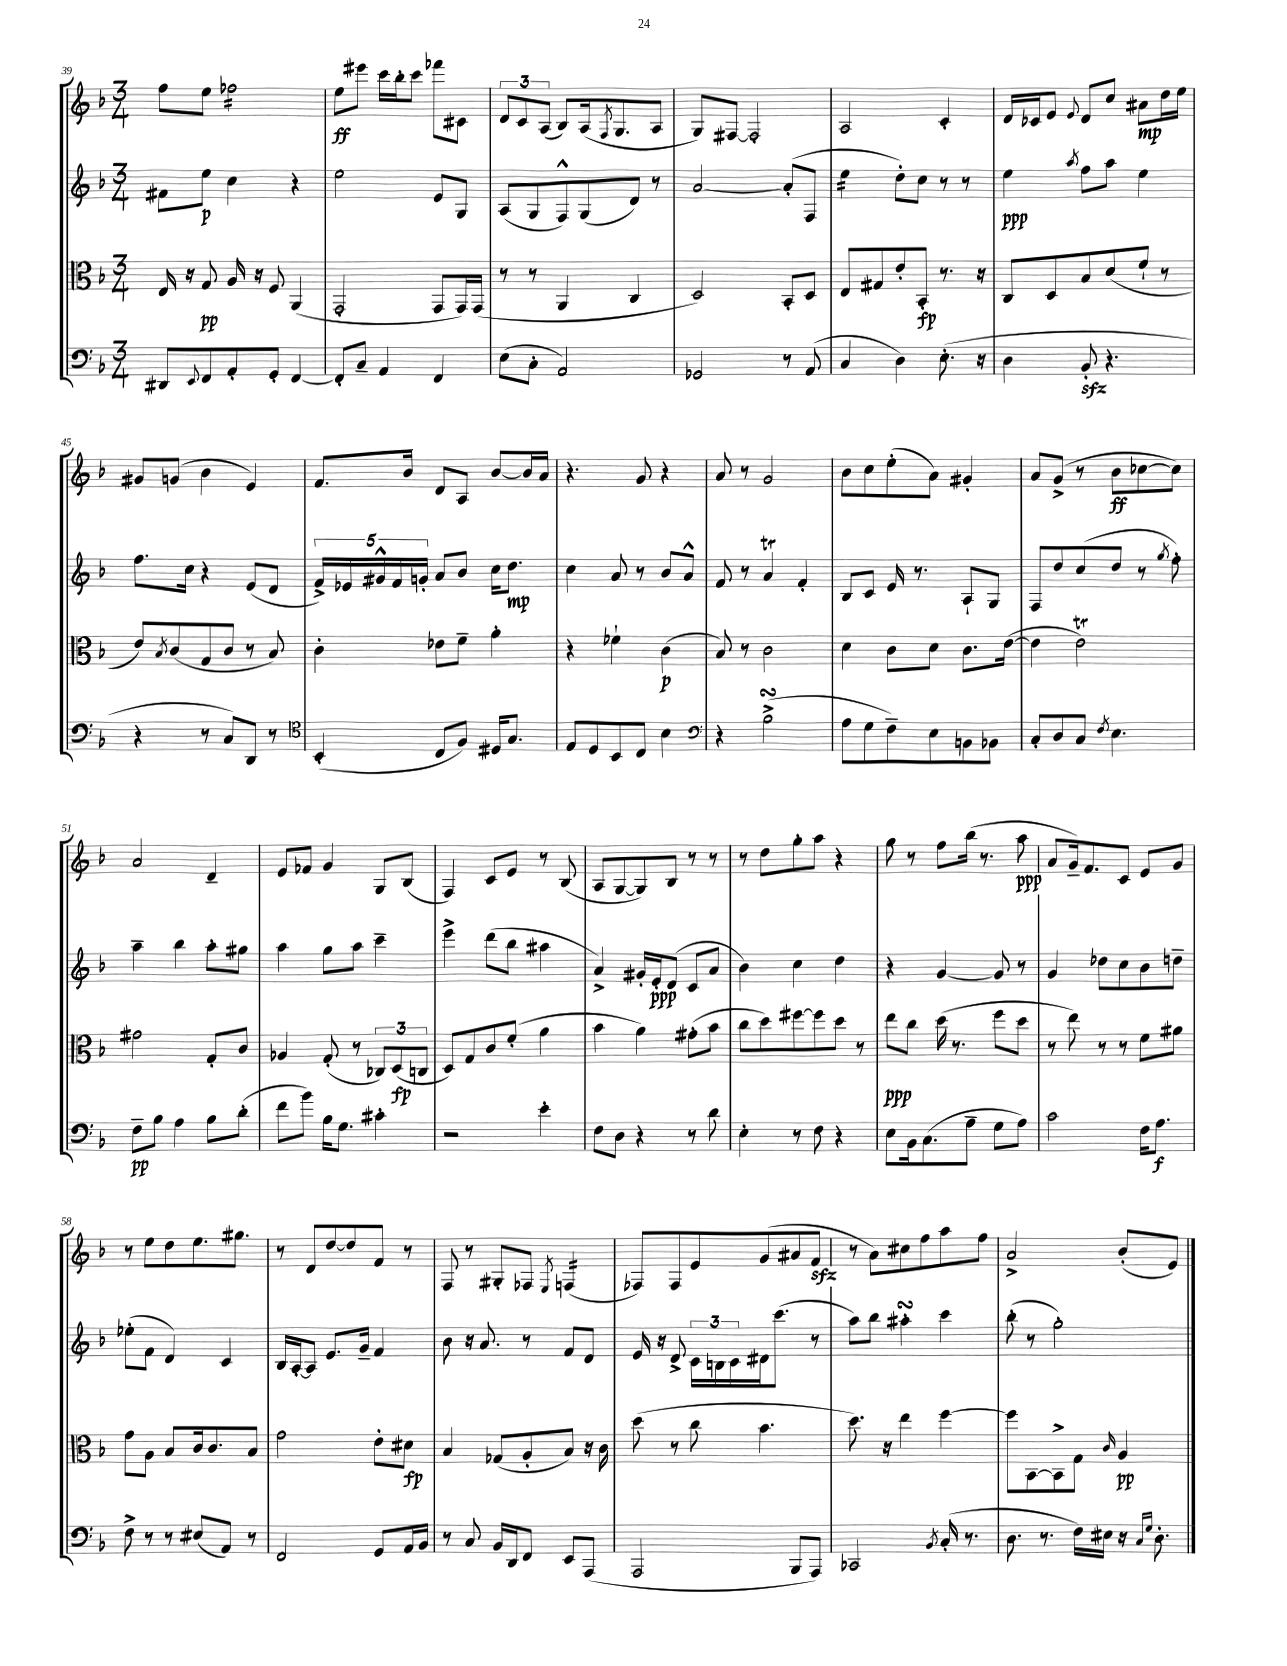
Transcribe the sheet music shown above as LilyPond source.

<<
\new StaffGroup <<
\new Staff = "s0" {
    \clef treble \key f \major \numericTimeSignature \time 3/4
    f''8 e''8 fes''2:16 |
    e''8\ff eis'''8 c'''16 bes''16-. c'''8 fes'''8 cis'8 |
    \tuplet 3/2 { d'8 c'8 a8( } bes8) a16( \acciaccatura { f8 } g8. a8 |
    g8) fis8~ fis2-. |
    a2 c'4-. |
    d'16 ces'16 e'8 \appoggiatura { e'8 } d'8 c''8 ais'8\mp d''16 e''16 |
    gis'8 g'8( bes'4 e'4) |
    f'8. bes'16 d'8 a8 bes'8~ bes'16 a'16 |
    r4. g'8 r4 |
    a'8 r8 g'2 |
    bes'8 c''8 e''8-.( a'8) gis'4-. |
    a'8 g'8->( r8 bes'8\ff ces''8~ ces''8) |
    a'2 d'4-- |
    e'8 fes'8 g'4 g8 bes8( |
    f4) c'8 e'8 r8 bes8( |
    a8 g8~ g8) bes8 r8 r8 |
    r8 d''8 g''8-. a''8 r4 |
    g''8 r8 f''8 bes''16( r8. a''8\ppp |
    a'8 g'16--) f'8. c'8 e'8 g'8 |
    r8 e''8 d''8 e''8. gis''8. |
    r8 d'8 d''8~ d''8 f'8 r8 |
    f8 r8 gis8-. fes8 \acciaccatura { e8 } f4:16( |
    fes8) fes8 e'8 g'8( ais'8 f'8\sfz |
    r8 a'8) cis''8 f''8 a''8 f''8 |
    a'2-> bes'8-.( e'8) \bar "|." |
}
\new Staff = "s1" {
    \clef treble \key f \major \numericTimeSignature \time 3/4
    fis'8 e''8\p c''4 r4 |
    e''2 e'8 g8 |
    a8( g8 f8-^) g8( d'8) r8 |
    a'2~ a'8-.( f8 |
    e''4:16 d''8-.) c''8 r8 r8 |
    e''4\ppp \acciaccatura { a''8 } f''8 a''8 e''4 |
    f''8. c''16 r4 e'8( d'8 |
    \tuplet 5/4 { f'16->) ees'16 gis'16-^ f'16 g'16-. } a'8 bes'8 c''16 d''8.\mp |
    c''4 a'8 r8 bes'8 a'8-^ |
    f'8 r8 a'4\trill f'4-. |
    bes8 c'8 e'16 r8. a8-! g8 |
    f8 d''8 c''8( d''8 r8 \acciaccatura { g''8 } f''8-.) |
    a''4-- bes''4 a''8-. gis''8 |
    a''4 g''8 a''8 c'''4-- |
    e'''4-> d'''8( bes''8 ais''4 |
    a'4->) gis'16-. e'16-.\ppp d'8( c'8 a'8 |
    bes'4) c''4 d''4 |
    r4 g'4~ g'8 r8 |
    g'4 des''8 c''8 bes'8 d''8-- |
    ees''8-.( f'8 d'4) c'4 |
    bes16 a16~-. a8 e'8. g'16-- f'4 |
    bes'8 r16 a'8. r8 f'8 d'8 |
    e'16 r16 d'8-> \tuplet 3/2 { c'16 b16 c'16 } dis'16 c'''8.( r8 |
    a''8) bes''8 ais''4-.\turn c'''4 |
    bes''8-.( r8 g''2-.) \bar "|." |
}
\new Staff = "s2" {
    \clef alto \key f \major \numericTimeSignature \time 3/4
    e16 r16 g8\pp a16 r16 f8 a,4( |
    g,2-. g,8 g,16) g,16( |
    r8 r8 a,4 c4 |
    d2) bes,8-. d8 |
    e8 gis8 e'8-. bes,8-.\fp r8. r16 |
    c8 d8 bes8 d'8( f'8-! r8 |
    e'8) \acciaccatura { bes8 } c'8( g8 c'8 r8 bes8) |
    c'4-. ees'8 f'8-- a'4-. |
    r4 fes'4-! c'4\p( |
    bes8) r8 c'2 |
    d'4 c'8 d'8 c'8. e'16~( |
    e'4 e'2\trill) |
    gis'2 g8-. c'8 |
    aes4 g8-.( r8 \tuplet 3/2 { ces8) d8\fp( c8 } |
    d8) g8 c'8 f'8-.( a'4 |
    bes'4 a'4) gis'8-.( bes'8 |
    c''8 d''8) fis''8~ fis''8 d''8 r8 |
    e''8\ppp c''8 d''16( r8. f''8 d''8 |
    r8 e''8) r8 r8 f'8 ais'8 |
    g'8 a8 bes8 c'16 c'8. bes8 |
    g'2 e'8-. dis'8\fp |
    bes4 ges8( a8-. bes8) r16 c'16 |
    d''8( r8 c''8 bes'4. |
    d''8.) r16 e''4 f''4~ |
    f''8 bes,8~ bes,8-> g8 \grace { c'16 } a4\pp \bar "|." |
}
\new Staff = "s3" {
    \clef bass \key f \major \numericTimeSignature \time 3/4
    dis,8 \appoggiatura { e,8 } f,8 a,8-. g,8-. f,4~ |
    f,8-. c8-- a,4 f,4 |
    e8( c8-. a,2) |
    ges,2 r8 a,8( |
    c4 d4) e8.-.( r16 |
    d4 bes,8-.\sfz r4. |
    r4 r8 c8) d,8 r8 |
    \clef tenor bes,4-.( c8 f8) dis16 g8. |
    e8 d8 bes,8 c8 bes4 |
    \clef bass r4 bes2->\turn( |
    a8 g8 f8--) e8 b,8 bes,8 |
    c8-. d8 c8 \acciaccatura { f8 } e4. |
    f8--\pp bes8 a4 bes8 d'8-.( |
    f'8 bes'8) bes16 g8. cis'4-. |
    r2 e'4-. |
    f8 d8 r4 r8 d'8 |
    e4-. r8 f8 r4 |
    e8 bes,16 c8.( a8-- g8 a8) |
    c'2 f16 a8.\f |
    f8-> r8 r8 eis8( a,8) r8 |
    f,2 g,8 a,16 bes,16 |
    r8 c8 bes,16 d,16 f,8 e,8 a,,8( |
    a,,2 bes,,8 a,,8) |
    ces,2 \acciaccatura { bes,8 } c16-.( r8. |
    d8. r8. f16) eis16 r16 \grace { c16 g16 } d8.-. \bar "|." |
}
>>
>>
\layout { \context { \Score currentBarNumber = #39 } }
